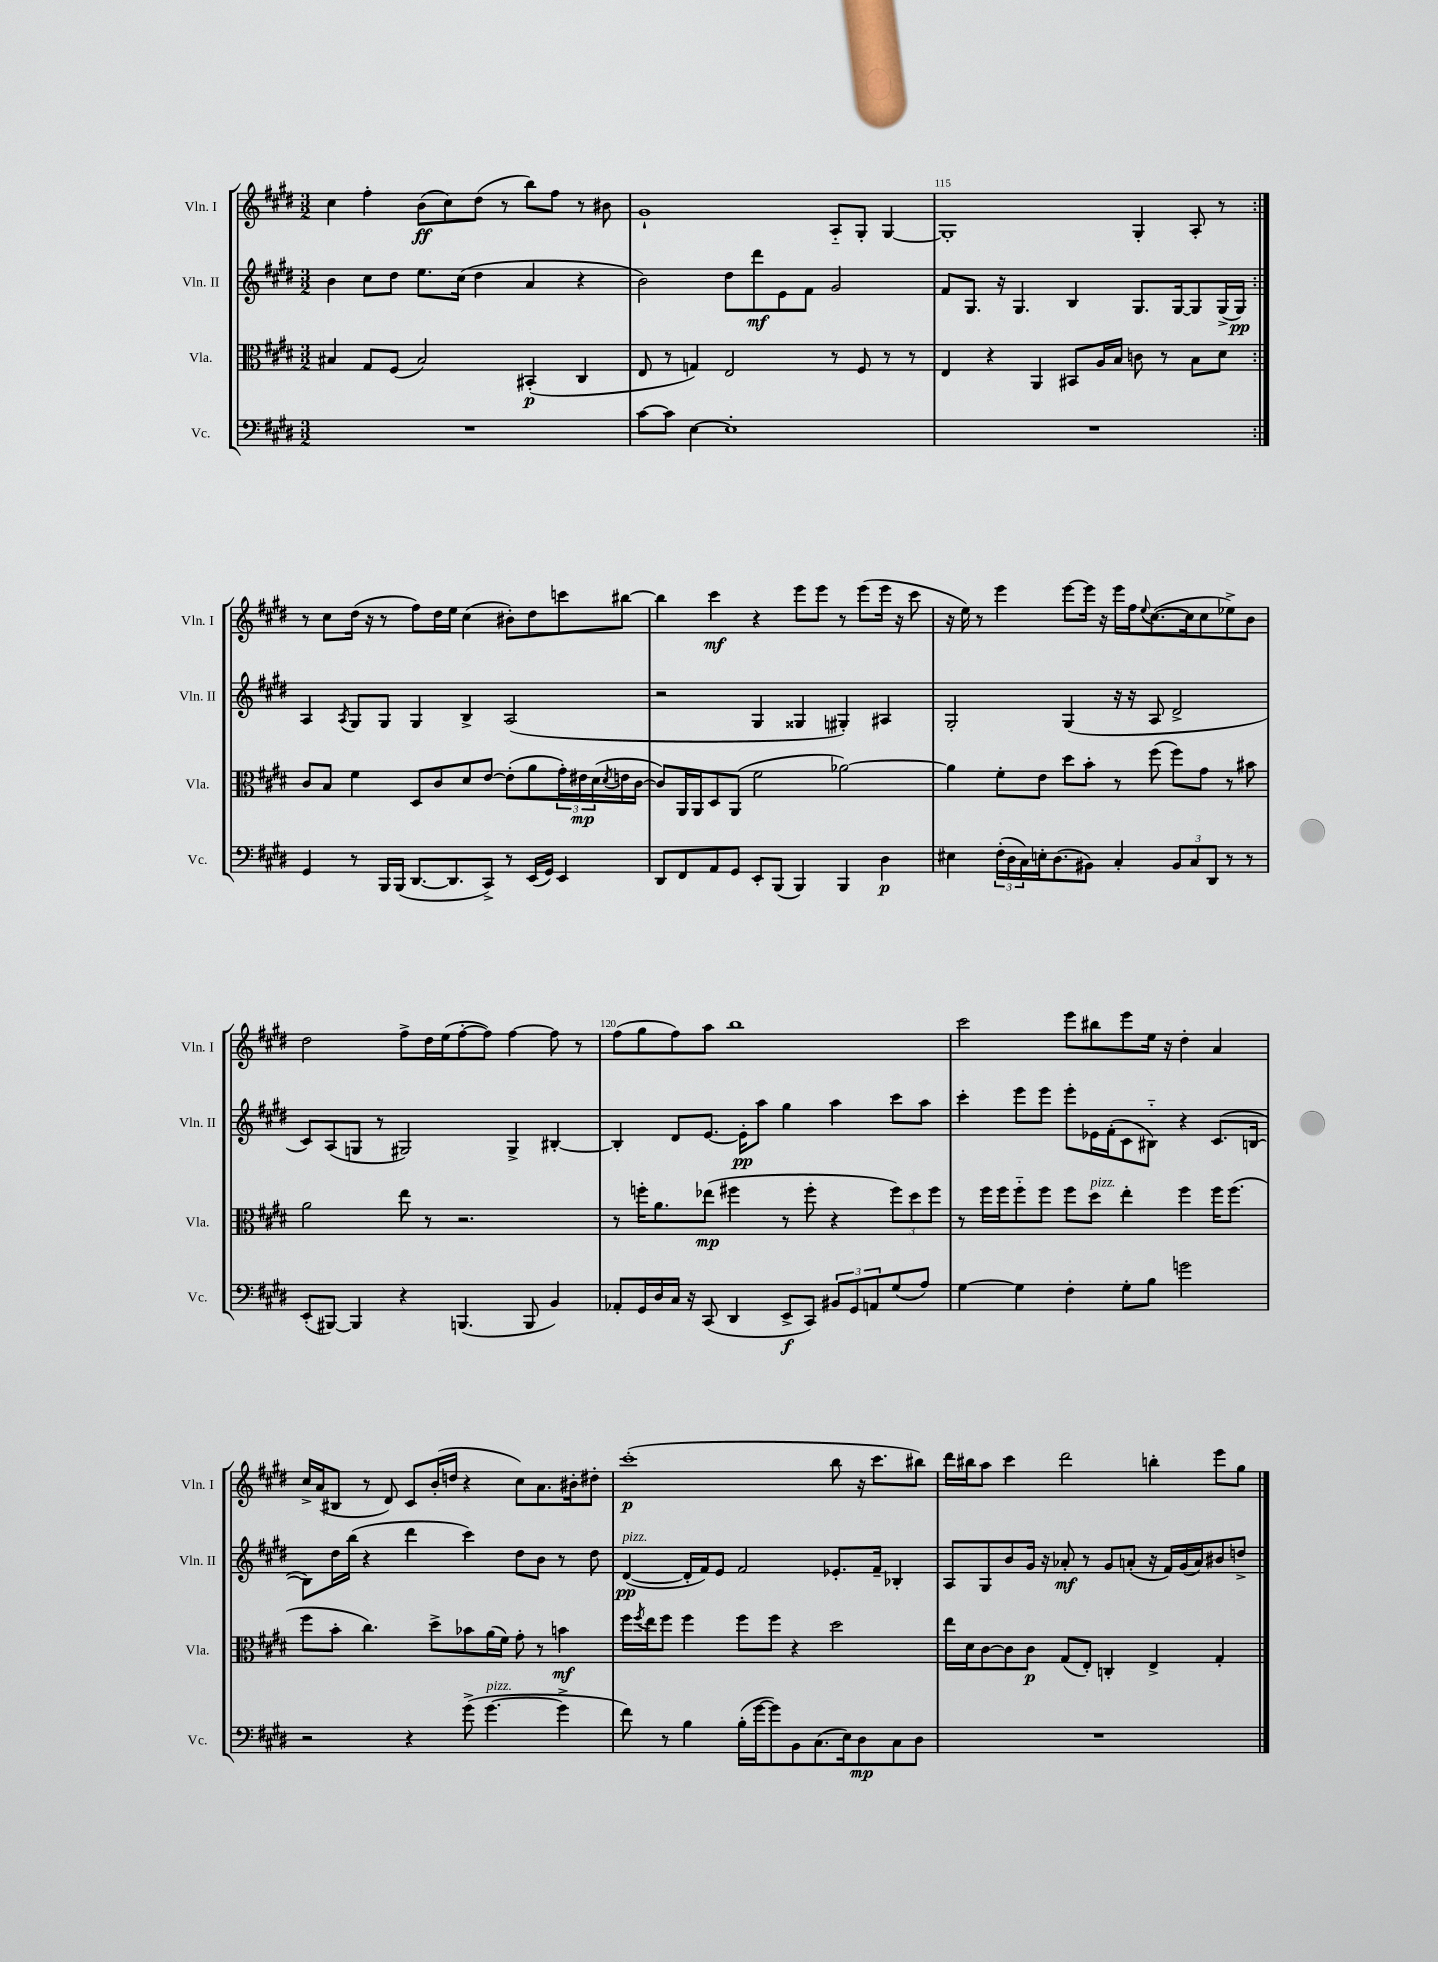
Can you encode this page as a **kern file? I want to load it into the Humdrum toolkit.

**kern	**dynam	**kern	**dynam	**kern	**dynam	**kern	**dynam
*part4	*part4	*part3	*part3	*part2	*part2	*part1	*part1
*staff4	*staff4	*staff3	*staff3	*staff2	*staff2	*staff1	*staff1
*I"Vc.	*	*I"Vla.	*	*I"Vln. II	*	*I"Vln. I	*
*I'Vc.	*	*I'Vla.	*	*I'Vln. II	*	*I'Vln. I	*
*clefF4	*	*clefC3	*	*clefG2	*	*clefG2	*
*k[f#c#g#d#]	*	*k[f#c#g#d#]	*	*k[f#c#g#d#]	*	*k[f#c#g#d#]	*
*M3/2	*	*M3/2	*	*M3/2	*	*M3/2	*
=113	=113	=113	=113	=113	=113	=113	=113
1.r	.	4B#X/	.	4b\	.	4cc#\	.
.	.	8G#/L	.	8cc#\L	.	4ff#'\	.
.	.	(8F#/J	.	8dd#\J	.	.	.
.	.	2B#/)	.	8.ee\L	.	(8b\L	ff
.	.	.	.	.	.	8cc#\)	.
.	.	.	.	(16cc#\Jk	.	.	.
.	.	.	.	4dd#\	.	(8dd#\J	.
.	.	.	.	.	.	8r	.
.	.	(4BB#X'/	p	4a/	.	8bb\L)	.
.	.	.	.	.	.	8ff#\J	.
.	.	4C#/	.	4r	.	8r	.
.	.	.	.	.	.	8b#X\	.
=114	=114	=114	=114	=114	=114	=114	=114
[8c#\L	.	8E/	.	2b\)	.	1g#`	.
8c#\J]	.	8r	.	.	.	.	.
[4E\	.	4Gn/)	.	.	.	.	.
1E']	.	2E/	.	8dd#\L	.	.	.
.	.	.	.	8ddd#\	mf	.	.
.	.	.	.	8e\	.	.	.
.	.	.	.	8f#\J	.	.	.
.	.	8r	.	2g#/	.	8A/L	.
.	.	8F#/	.	.	.	8G#'/J	.
.	.	8r	.	.	.	[4G#/	.
.	.	8r	.	.	.	.	.
=115	=115	=115	=115	=115	=115	=115	=115
1.r	.	4E/	.	8f#/L	.	1G#']	.
.	.	.	.	8.G#/J	.	.	.
.	.	4r	.	.	.	.	.
.	.	.	.	16r	.	.	.
.	.	.	.	4.G#/	.	.	.
.	.	4AA/	.	.	.	.	.
.	.	8BB#X/L	.	4B/	.	.	.
.	.	16A/L	.	.	.	.	.
.	.	16B/JJ	.	.	.	.	.
.	.	8cn\	.	8.G#/L	.	4G#'/	.
.	.	8r	.	.	.	.	.
.	.	.	.	[16G#/k	.	.	.
.	.	8B\L	.	8G#/]	.	8A'/	.
.	.	8d#\J	.	(16G#^/L	.	8r	.
.	.	.	.	16G#/JJ)	pp	.	.
!!LO:LB:g=z
=116:|!	=116:|!	=116:|!	=116:|!	=116:|!	=116:|!	=116:|!	=116:|!
4GG#/	.	8c#/L	.	4A/	.	8r	.
.	.	8B/J	.	.	.	8cc#\L	.
.	.	.	.	8qA/	.	.	.
8r	.	4f#\	.	8G#/L	.	(16dd#\Jk	.
.	.	.	.	.	.	16r	.
16BBB/LL	.	.	.	8G#/J	.	8r	.
(16BBB/JJ	.	.	.	.	.	.	.
[8.DD#/L	.	8D#/L	.	4G#/	.	8ff#\L)	.
.	.	8c#/	.	.	.	16dd#\L	.
8.DD#/]	.	.	.	.	.	16ee\JJ	.
.	.	8d#/	.	4B^/	.	(4cc#\	.
8CC#^/J)	.	[8e/J	.	.	.	.	.
8r	.	(8e'\L]	.	(2A/	.	8b#X'\L)	.
(16EE/LL	.	8a\	.	.	.	8dd#\	.
16GG#/JJ)	.	.	.	.	.	.	.
4EE/	.	24g#'\L)	.	.	.	8cccn\	.
.	.	24e#X\	mp	.	.	.	.
.	.	(24d#\	.	.	.	.	.
.	.	8qd#/	.	.	.	.	.
.	.	16en\	.	.	.	[8bb#X\J	.
.	.	[16c#\JJ	.	.	.	.	.
=117	=117	=117	=117	=117	=117	=117	=117
8DD#/L	.	8c#/L])	.	2r	.	4bb#\]	.
8FF#/	.	16AA/L	.	.	.	.	.
.	.	16AA/J	.	.	.	.	.
8AA/	.	8D#/	.	.	.	4ccc#\	mf
8GG#/J	.	(8AA/J	.	.	.	.	.
8EE'/L	.	2f#\	.	4G#/	.	4r	.
(8BBB/J	.	.	.	.	.	.	.
4BBB/)	.	.	.	4G##X/	.	8eee\L	.
.	.	.	.	.	.	8eee\J	.
4BBB/	.	[2a-X\)	.	4G#X'/)	.	8r	.
.	.	.	.	.	.	(8eee\L	.
4D#\	p	.	.	4A#X/	.	16eee\Jk	.
.	.	.	.	.	.	16r	.
.	.	.	.	.	.	8ccc#\	.
=118	=118	=118	=118	=118	=118	=118	=118
4E#X\	.	4a-\]	.	2G#'/	.	16r	.
.	.	.	.	.	.	16ee\)	.
.	.	.	.	.	.	8r	.
(24F#'\LL	.	8f#'\L	.	.	.	4eee\	.
24D#\	.	.	.	.	.	.	.
24C#\)	.	.	.	.	.	.	.
16En'\J	.	8e\J	.	.	.	.	.
(8.D#\	.	.	.	.	.	.	.
.	.	8dd#\L	.	(4G#/	.	[8eee\L	.
8BB#X\J)	.	8b'\J	.	.	.	16eee\Jk]	.
.	.	.	.	.	.	16r	.
4C#'/	.	8r	.	16r	.	16eee\LL	.
.	.	.	.	16r	.	16ff#\J	.
.	.	.	.	.	.	8qqee/	.
.	.	(8ff#\	.	8A/	.	([8.cc#\	.
12BB#/L	.	8ff#\L)	.	2d#^/	.	.	.
.	.	.	.	.	.	16cc#\k]	.
12C#/	.	.	.	.	.	.	.
.	.	8g#\J	.	.	.	8cc#\	.
12DD#/J	.	.	.	.	.	.	.
8r	.	8r	.	.	.	8ee-X^\)	.
8r	.	8b#X\	.	.	.	8b\J	.
!!LO:LB:g=z
=119	=119	=119	=119	=119	=119	=119	=119
(8EE'/L	.	2a\	.	8c#/L)	.	2dd#\	.
[8BBB#X/J)	.	.	.	(8A/	.	.	.
4BBB#/]	.	.	.	8Gn/J	.	.	.
.	.	.	.	8r	.	.	.
4r	.	8ee\	.	2G#X/)	.	8ff#^\L	.
.	.	8r	.	.	.	16dd#\L	.
.	.	.	.	.	.	(16ee\J	.
(4.BBBn/	.	2.r	.	.	.	[8ff#'\	.
.	.	.	.	.	.	8ff#\J])	.
.	.	.	.	4G#^/	.	[4ff#\	.
8BBB/	.	.	.	.	.	.	.
4BB/)	.	.	.	[4B#X'/	.	8ff#\]	.
.	.	.	.	.	.	8r	.
=120	=120	=120	=120	=120	=120	=120	=120
8AA-X'/L	.	8r	.	4B#'/]	.	(8ff#\L	.
16GG#/L	.	16ffn'\KL	.	.	.	8gg#\	.
16D#/	.	8.a\	.	.	.	.	.
16C#/JJ	.	.	.	8d#/L	.	8ff#\)	.
16r	.	.	.	.	.	.	.
(8CC#/	.	(8ee-X\J	mp	[8.e/J	.	8aa\J	.
4DD#/	.	4ff#X\	.	.	.	1bb	.
.	.	.	.	16e'\KL]	pp	.	.
.	.	.	.	8aa\J	.	.	.
8EE^/L	f	8r	.	4gg#\	.	.	.
8CC#/J)	.	8ff#'\	.	.	.	.	.
12BB#X/L	.	4r	.	4aa\	.	.	.
12GG#/	.	.	.	.	.	.	.
12AAn/	.	.	.	.	.	.	.
(8G#/	.	12ff#\L)	.	8ccc#\L	.	.	.
.	.	12dd#\	.	.	.	.	.
8A/J)	.	.	.	8aa\J	.	.	.
.	.	12ff#\J	.	.	.	.	.
=121	=121	=121	=121	=121	=121	=121	=121
[4G#\	.	8r	.	4ccc#'\	.	2ccc#\	.
.	.	16ff#\LL	.	.	.	.	.
.	.	16ff#\J	.	.	.	.	.
4G#\]	.	8ff#\	.	8eee\L	.	.	.
.	.	8ff#\J	.	8eee\J	.	.	.
4F#'\	.	8ff#\L	.	8eee'\L	.	8eee\L	.
!	!	!LO:TX:a:i:t=pizz.	!	!	!	!	!
.	.	8dd#\J	.	16e-X\L	.	8bb#X\	.
.	.	.	.	(16f#'\J	.	.	.
8G#'\L	.	4ee'\	.	8c#\	.	8eee\	.
8B\J	.	.	.	8B#X\J)	.	16ee\Jk	.
.	.	.	.	.	.	16r	.
2gn\	.	4ff#\	.	4r	.	4dd#'\	.
.	.	16ff#\KL	.	(8.c#/L	.	4a/	.
.	.	(8.ff#\J	.	.	.	.	.
.	.	.	.	[16Bn/Jk	.	.	.
!!LO:LB:g=z
=122	=122	=122	=122	=122	=122	=122	=122
2r	.	8ff#\L	.	8B\L])	.	16cc#^/LL	.
.	.	.	.	.	.	(16a/J	.
.	.	8b'\J	.	16dd#\L	.	8B#X/J	.
.	.	.	.	(16bb\JJ	.	.	.
.	.	4.cc#\)	.	4r	.	8r	.
.	.	.	.	.	.	8d#/)	.
4r	.	.	.	4ddd#\	.	8c#/L	.
.	.	8dd#^\L	.	.	.	(16b'/L	.
.	.	.	.	.	.	16ddn/JJ	.
(8g#^\	.	8b-X\	.	4ccc#\)	.	4r	.
!LO:TX:a:i:t=pizz.	!	!	!	!	!	!	!
[4.g#\	.	(16a\L	.	.	.	.	.
.	.	16f#\JJ)	.	.	.	.	.
.	.	8g#'\	.	8dd#\L	.	8cc#\L)	.
.	.	8r	.	8b\J	.	8.a\	.
4g#^\]	.	4bn\	mf	8r	.	.	.
.	.	.	.	.	.	16b#X'\k	.
.	.	.	.	8dd#\	.	8dd#X'\J	.
=123	=123	=123	=123	=123	=123	=123	=123
!	!	!	!	!LO:TX:a:i:t=pizz.	!	!	!
8f#\)	.	16ff#\LL	.	([4d#/	pp	(1ccc#'	p
.	.	8qff#/	.	.	.	.	.
.	.	16ee\J	.	.	.	.	.
8r	.	8ff#\J	.	.	.	.	.
4B\	.	4ff#\	.	16d#'/LL]	.	.	.
.	.	.	.	16f#/J)	.	.	.
.	.	.	.	8e/J	.	.	.
(16B'\LL	.	8ff#\L	.	2f#/	.	.	.
[16g#\J	.	.	.	.	.	.	.
8g#\])	.	8ff#\J	.	.	.	.	.
8BB\	.	4r	.	.	.	.	.
(8.C#\	.	.	.	.	.	.	.
.	.	2dd#\	.	8.e-X'/L	.	8bb\	.
16E\k)	.	.	.	.	.	.	.
8D#\	mp	.	.	.	.	16r	.
.	.	.	.	16f#~/Jk	.	8.ccc#\L	.
8C#\	.	.	.	4B-X'/	.	.	.
8D#\J	.	.	.	.	.	8bb#X\J)	.
=124	=124	=124	=124	=124	=124	=124	=124
1.r	.	16ee\LL	.	8A/L	.	16ddd#\LL	.
.	.	16d#\J	.	.	.	16bb#X\J	.
.	.	[8c#\	.	8G#/	.	8aa\J	.
.	.	8c#\]	.	8b/	.	4ccc#\	.
.	.	8c#\J	p	16g#/Jk	.	.	.
.	.	.	.	16r	.	.	.
.	.	(8G#/L	.	8a-X'/	mf	2ddd#\	.
.	.	8E'/J)	.	8r	.	.	.
.	.	4Cn'/	.	8g#/L	.	.	.
.	.	.	.	(8an'/J	.	.	.
.	.	4E^/	.	16r	.	4bbn'\	.
.	.	.	.	16f#/LL)	.	.	.
.	.	.	.	(16g#/	.	.	.
.	.	.	.	16a/J)	.	.	.
.	.	4G#'/	.	8b#X/	.	8eee\L	.
.	.	.	.	8ddn^/J	.	8gg#\J	.
==	==	==	==	==	==	==	==
*-	*-	*-	*-	*-	*-	*-	*-
